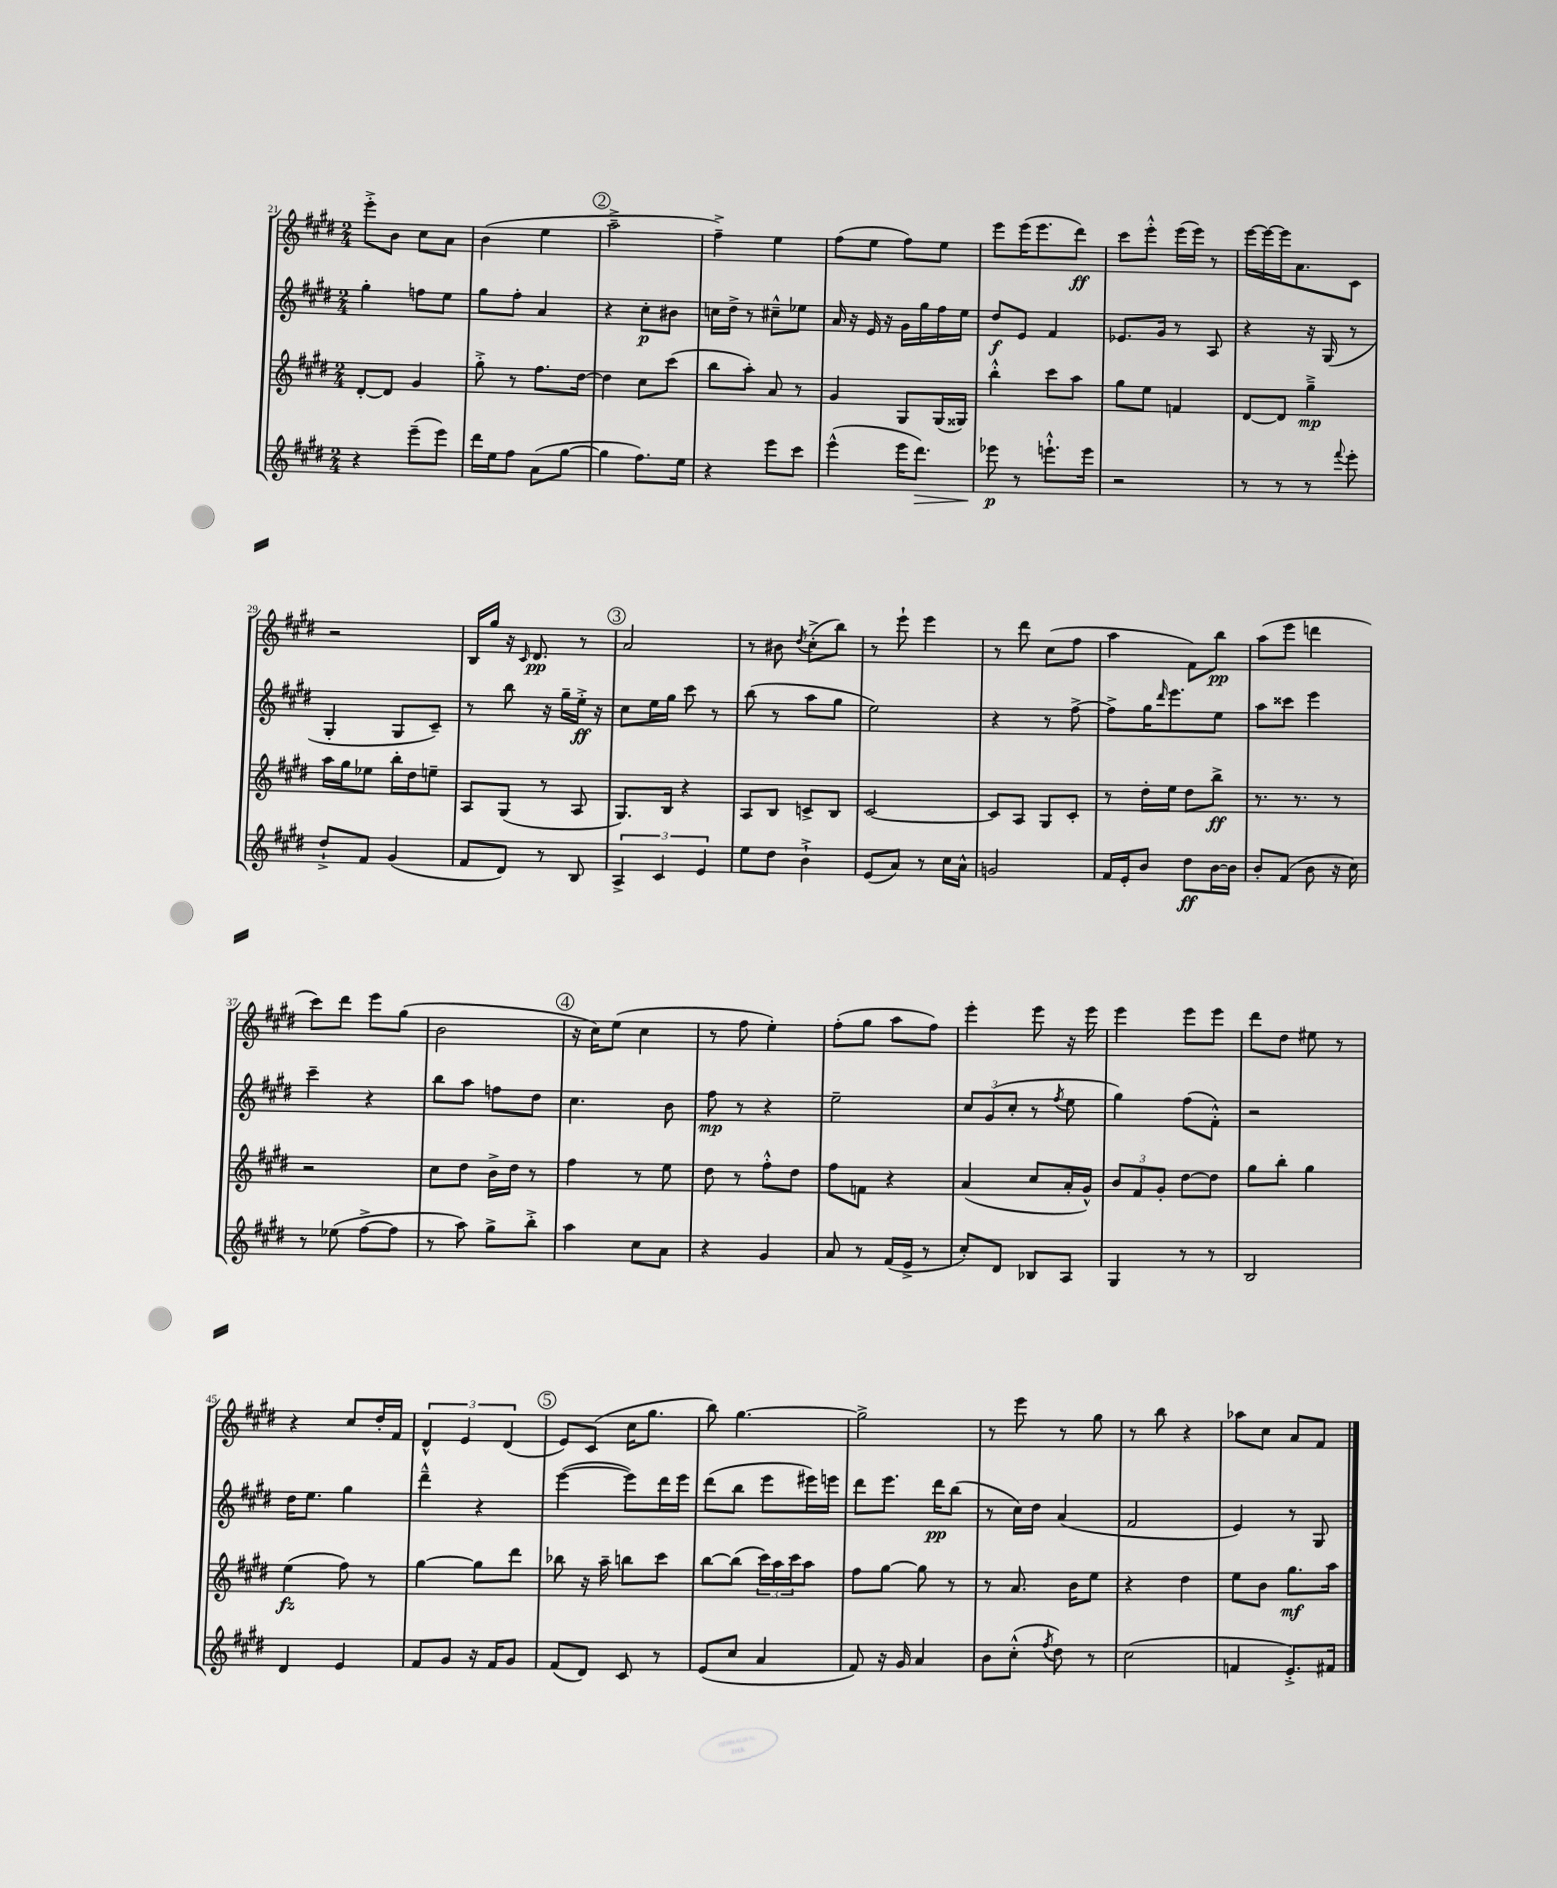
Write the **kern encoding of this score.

**kern	**dynam	**kern	**dynam	**kern	**dynam	**kern	**dynam
*part4	*part4	*part3	*part3	*part2	*part2	*part1	*part1
*staff4	*staff4	*staff3	*staff3	*staff2	*staff2	*staff1	*staff1
*clefG2	*	*clefG2	*	*clefG2	*	*clefG2	*
*k[f#c#g#d#]	*	*k[f#c#g#d#]	*	*k[f#c#g#d#]	*	*k[f#c#g#d#]	*
*M2/4	*	*M2/4	*	*M2/4	*	*M2/4	*
=21	=21	=21	=21	=21	=21	=21	=21
4r	.	[8d#'/L	.	4gg#'\	.	8eee'^\L	.
.	.	8d#/J]	.	.	.	8b\J	.
(8eee~\L	.	4g#/	.	8ffn\L	.	8cc#\L	.
8eee\J)	.	.	.	8ee\J	.	8a\J	.
=22	=22	=22	=22	=22	=22	=22	=22
16ddd#\LL	.	8gg#'^\	.	8gg#\L	.	(4b\	.
16ee\J	.	.	.	.	.	.	.
8ff#\J	.	8r	.	8ff#'\J	.	.	.
(8a\L	.	8.ff#\L	.	4a/	.	4ee\	.
[8gg#\J	.	.	.	.	.	.	.
.	.	[16dd#\Jk	.	.	.	.	.
!!LO:REH:place=s1:t=2
=23	=23	=23	=23	=23	=23	=23	=23
4gg#\]	.	4dd#\]	.	4r	.	2aa~^\	.
8.ff#\L)	.	8cc#\L	.	8cc#'\L	p	.	.
.	.	(8ccc#\J	.	8b#X\J	.	.	.
16ee\Jk	.	.	.	.	.	.	.
=24	=24	=24	=24	=24	=24	=24	=24
4r	.	8bb\L	.	16ccn\LL	.	4ff#~^\)	.
.	.	.	.	16dd#^\JJ	.	.	.
.	.	8aa'\J)	.	8r	.	.	.
8eee\L	.	8a/	.	8cc#X~^^\L	.	4ee\	.
8ccc#\J	.	8r	.	8ee-X\J	.	.	.
=25	=25	=25	=25	=25	=25	=25	=25
(4eee^^\	.	4g#/	.	16a/	.	(8ff#\L	.
.	.	.	.	16r	.	.	.
.	.	.	.	16e/	.	8ee\J	.
.	.	.	.	16r	.	.	.
16eee\KL	.	8G#/L	.	16g#\LL	.	8ff#\L)	.
!	!LO:HP:b	!	!	!	!	!	!
8.ddd#\J)	>	.	.	16gg#\	.	.	.
.	.	(16G#/L	.	16ff#\	.	8ee\J	.
.	.	16G##X/JJ)	.	16ee\JJ	.	.	.
=26	=26	=26	=26	=26	=26	=26	=26
8eee-X\	p	4bb'^^\	.	8dd#/L	f	8eee\L	.
8r	]	.	.	8e/J	.	(16eee\K	.
.	.	.	.	.	.	8.eee\	.
8.eeen`^^\L	.	8ccc#\L	.	4f#/	.	.	.
.	.	8aa\J	.	.	.	8ddd#\J)	ff
16eee\Jk	.	.	.	.	.	.	.
=27	=27	=27	=27	=27	=27	=27	=27
2r	.	8gg#\L	.	8.e-X/L	.	8ccc#\L	.
.	.	8ee\J	.	.	.	8eee'^^\J	.
.	.	.	.	16g#/Jk	.	.	.
.	.	4fn/	.	8r	.	(16eee\LL	.
.	.	.	.	.	.	16eee\JJ)	.
.	.	.	.	8A/	.	8r	.
=28	=28	=28	=28	=28	=28	=28	=28
8r	.	[8d#/L	.	4r	.	[16eee\LL	.
.	.	.	.	.	.	16eee\_	.
8r	.	8d#/J]	.	.	.	16eee\J]	.
.	.	.	.	.	.	8.a\	.
8r	.	4gg#~^\	mp	16r	.	.	.
.	.	.	.	(16G#/	.	.	.
8qqfff#/	.	.	.	.	.	.	.
8eee'\	.	.	.	8r	.	8c#\J	.
!!LO:LB:g=z
=29	=29	=29	=29	=29	=29	=29	=29
8dd#`^/L	.	16aa\LL	.	4G#'/	.	2r	.
.	.	16gg#\J	.	.	.	.	.
8f#/J	.	8ee-X\J	.	.	.	.	.
(4g#/	.	16bb'\LL	.	8G#/L	.	.	.
.	.	16dd#\J	.	.	.	.	.
.	.	8een~\J	.	8c#~/J)	.	.	.
=30	=30	=30	=30	=30	=30	=30	=30
8f#/L	.	8A/L	.	8r	.	16B/LL	.
.	.	.	.	.	.	16gg#/JJ	.
8d#/J)	.	(8G#/J	.	8bb\	.	16r	.
.	.	.	.	.	.	16qqc#/	.
.	.	.	.	.	.	8.d#/	pp
8r	.	8r	.	16r	.	.	.
.	.	.	.	16gg#~\LL	.	.	.
8B/	.	8A/	.	16ee'^\JJ	ff	8r	.
.	.	.	.	16r	.	.	.
!!LO:REH:place=s1:t=3
=31	=31	=31	=31	=31	=31	=31	=31
6A^/	.	8.G#/L)	.	8cc#\L	.	2a/	.
.	.	.	.	16ee\L	.	.	.
6c#/	.	.	.	.	.	.	.
.	.	16B/Jk	.	16gg#\JJ	.	.	.
.	.	4r	.	8ccc#\	.	.	.
6e/	.	.	.	.	.	.	.
.	.	.	.	8r	.	.	.
=32	=32	=32	=32	=32	=32	=32	=32
8ee\L	.	8A/L	.	(8bb\	.	8r	.
8dd#\J	.	8B/J	.	8r	.	8b#X\	.
.	.	.	.	.	.	8qdd#/	.
4b`^\	.	8cn^/L	.	8aa\L	.	(8cc#'^\L	.
.	.	8B/J	.	8gg#\J	.	8bb\J)	.
=33	=33	=33	=33	=33	=33	=33	=33
(8e/L	.	[2c#/	.	2ee\)	.	8r	.
8a/J)	.	.	.	.	.	8eee`\	.
8r	.	.	.	.	.	4eee\	.
16cc#\LL	.	.	.	.	.	.	.
16a^^\JJ	.	.	.	.	.	.	.
=34	=34	=34	=34	=34	=34	=34	=34
2gn/	.	8c#/L]	.	4r	.	8r	.
.	.	8A/J	.	.	.	8ddd#\	.
.	.	8G#/L	.	8r	.	(8cc#\L	.
.	.	8c#'/J	.	[8ff#^\	.	8ff#\J	.
=35	=35	=35	=35	=35	=35	=35	=35
16f#/LL	.	8r	.	8ff#^\L]	.	4aa\	.
16e'/J	.	.	.	.	.	.	.
8b/J	.	16dd#'\LL	.	16gg#\K	.	.	.
.	.	.	.	16qqddd#/	.	.	.
.	.	16ee\JJ	.	8.eee\	.	.	.
8dd#\L	ff	8dd#\L	.	.	.	8f#\L)	.
[16b\L	.	8bb^\J	ff	8ee\J	.	8bb\J	pp
16b\JJ]	.	.	.	.	.	.	.
=36	=36	=36	=36	=36	=36	=36	=36
8b'/L	.	8.r	.	8aa\L	.	(8aa\L	.
(8f#/J	.	.	.	8ccc##X\J	.	8eee\J	.
.	.	8.r	.	.	.	.	.
8b\	.	.	.	4eee\	.	4dddn\	.
16r	.	8r	.	.	.	.	.
16cc#\)	.	.	.	.	.	.	.
!!LO:LB:g=z
=37	=37	=37	=37	=37	=37	=37	=37
8r	.	2r	.	4ccc#~\	.	8ccc#\L)	.
(8ee-X\	.	.	.	.	.	8ddd#\J	.
[8ff#^\L	.	.	.	4r	.	8eee\L	.
8ff#\J]	.	.	.	.	.	(8gg#\J	.
=38	=38	=38	=38	=38	=38	=38	=38
8r	.	8cc#\L	.	8bb\L	.	2b\	.
8aa\)	.	8dd#\J	.	8aa\J	.	.	.
8gg#^\L	.	16b^\LL	.	8ffn\L	.	.	.
.	.	16dd#\JJ	.	.	.	.	.
8bb'^\J	.	8r	.	8dd#\J	.	.	.
!!LO:REH:place=s1:t=4
=39	=39	=39	=39	=39	=39	=39	=39
4aa\	.	4ff#\	.	4.cc#\	.	16r	.
.	.	.	.	.	.	16cc#\KL)	.
.	.	.	.	.	.	(8ee\J	.
8cc#\L	.	8r	.	.	.	4cc#\	.
8a\J	.	8ee\	.	8b\	.	.	.
=40	=40	=40	=40	=40	=40	=40	=40
4r	.	8dd#\	.	8ff#\	mp	8r	.
.	.	8r	.	8r	.	8ff#\	.
4g#/	.	8ff#'^^\L	.	4r	.	4ee'\)	.
.	.	8dd#\J	.	.	.	.	.
=41	=41	=41	=41	=41	=41	=41	=41
8a/	.	8ff#\L	.	2ee~\	.	(8ff#'\L	.
8r	.	8fn\J	.	.	.	8gg#\J	.
(16f#/LL	.	4r	.	.	.	8aa\L	.
16e^/JJ	.	.	.	.	.	.	.
8r	.	.	.	.	.	8ff#\J)	.
=42	=42	=42	=42	=42	=42	=42	=42
8cc#'/L)	.	(4a/	.	12cc#/L	.	4eee'\	.
.	.	.	.	(12g#/	.	.	.
8d#/J	.	.	.	.	.	.	.
.	.	.	.	12cc#'/J	.	.	.
8B-X/L	.	8cc#/L	.	8r	.	8eee\	.
.	.	.	.	8qff#/	.	.	.
8A/J	.	16a'/L	.	8ee\	.	16r	.
.	.	16g#^^/JJ)	.	.	.	16eee\	.
=43	=43	=43	=43	=43	=43	=43	=43
4G#/	.	12b/L	.	4gg#\)	.	4eee\	.
.	.	12f#/	.	.	.	.	.
.	.	12g#'/J	.	.	.	.	.
8r	.	[8dd#\L	.	(8ff#\L	.	8eee\L	.
8r	.	8dd#\J]	.	8f#'^^\J)	.	8eee\J	.
=44	=44	=44	=44	=44	=44	=44	=44
2B/	.	8gg#\L	.	2r	.	8ddd#\L	.
.	.	8bb'\J	.	.	.	8dd#\J	.
.	.	4gg#\	.	.	.	8ee#X\	.
.	.	.	.	.	.	8r	.
!!LO:LB:g=z
=45	=45	=45	=45	=45	=45	=45	=45
4d#/	.	(4ee\	fz	16dd#\KL	.	4r	.
.	.	.	.	8.ee\J	.	.	.
4e/	.	8ff#\)	.	4gg#\	.	8cc#/L	.
.	.	8r	.	.	.	16dd#'/L	.
.	.	.	.	.	.	16f#/JJ	.
=46	=46	=46	=46	=46	=46	=46	=46
8f#/L	.	[4gg#\	.	4ddd#~^^\	.	6d#^^/	.
8g#/J	.	.	.	.	.	.	.
.	.	.	.	.	.	6e/	.
16r	.	8gg#\L]	.	4r	.	.	.
16f#/KL	.	.	.	.	.	.	.
.	.	.	.	.	.	(6d#/	.
8g#/J	.	8ddd#\J	.	.	.	.	.
!!LO:REH:place=s1:t=5
=47	=47	=47	=47	=47	=47	=47	=47
(8f#/L	.	8bb-X\	.	([4eee\	.	8e/L)	.
8d#/J)	.	16r	.	.	.	(8c#/J	.
.	.	16aa~\	.	.	.	.	.
8c#/	.	8bbn\L	.	8eee\L])	.	16cc#\KL	.
.	.	.	.	.	.	8.gg#\J	.
8r	.	8ccc#\J	.	16ddd#\L	.	.	.
.	.	.	.	16eee\JJ	.	.	.
=48	=48	=48	=48	=48	=48	=48	=48
(8e/L	.	[8bb\L	.	(8ddd#\L	.	8bb\)	.
8cc#/J	.	(8bb\J]	.	8bb\J	.	[4.gg#\	.
4a/	.	24ccc#\LL)	.	8eee\L	.	.	.
.	.	24aa\	.	.	.	.	.
.	.	24ccc#\J	.	.	.	.	.
.	.	8aa\J	.	16eee#X\L)	.	.	.
.	.	.	.	16eeen\JJ	.	.	.
=49	=49	=49	=49	=49	=49	=49	=49
8f#/)	.	8ff#\L	.	8ddd#\L	.	2gg#^\]	.
16r	.	[8gg#\J	.	8.eee\J	.	.	.
16g#/	.	.	.	.	.	.	.
4a/	.	8gg#\]	.	.	.	.	.
.	.	.	.	16ddd#\KL	pp	.	.
.	.	8r	.	(8bb\J	.	.	.
=50	=50	=50	=50	=50	=50	=50	=50
8b\L	.	8r	.	8r	.	8r	.
(8cc#'^^\J	.	8.a/	.	16cc#\LL)	.	8eee\	.
.	.	.	.	16dd#\JJ	.	.	.
8qff#/	.	.	.	.	.	.	.
8dd#\)	.	.	.	(4a/	.	8r	.
.	.	16b\KL	.	.	.	.	.
8r	.	8ee\J	.	.	.	8gg#\	.
=51	=51	=51	=51	=51	=51	=51	=51
(2cc#\	.	4r	.	2f#/	.	8r	.
.	.	.	.	.	.	8bb\	.
.	.	4dd#\	.	.	.	4r	.
=52	=52	=52	=52	=52	=52	=52	=52
4fn/	.	8ee\L	.	4e/)	.	8aa-X\L	.
.	.	8b\J	.	.	.	8cc#\J	.
8.e'^/L)	.	8.gg#\L	mf	8r	.	8a/L	.
.	.	.	.	8G#/	.	8f#/J	.
16f#X/Jk	.	16aa\Jk	.	.	.	.	.
==	==	==	==	==	==	==	==
*-	*-	*-	*-	*-	*-	*-	*-
